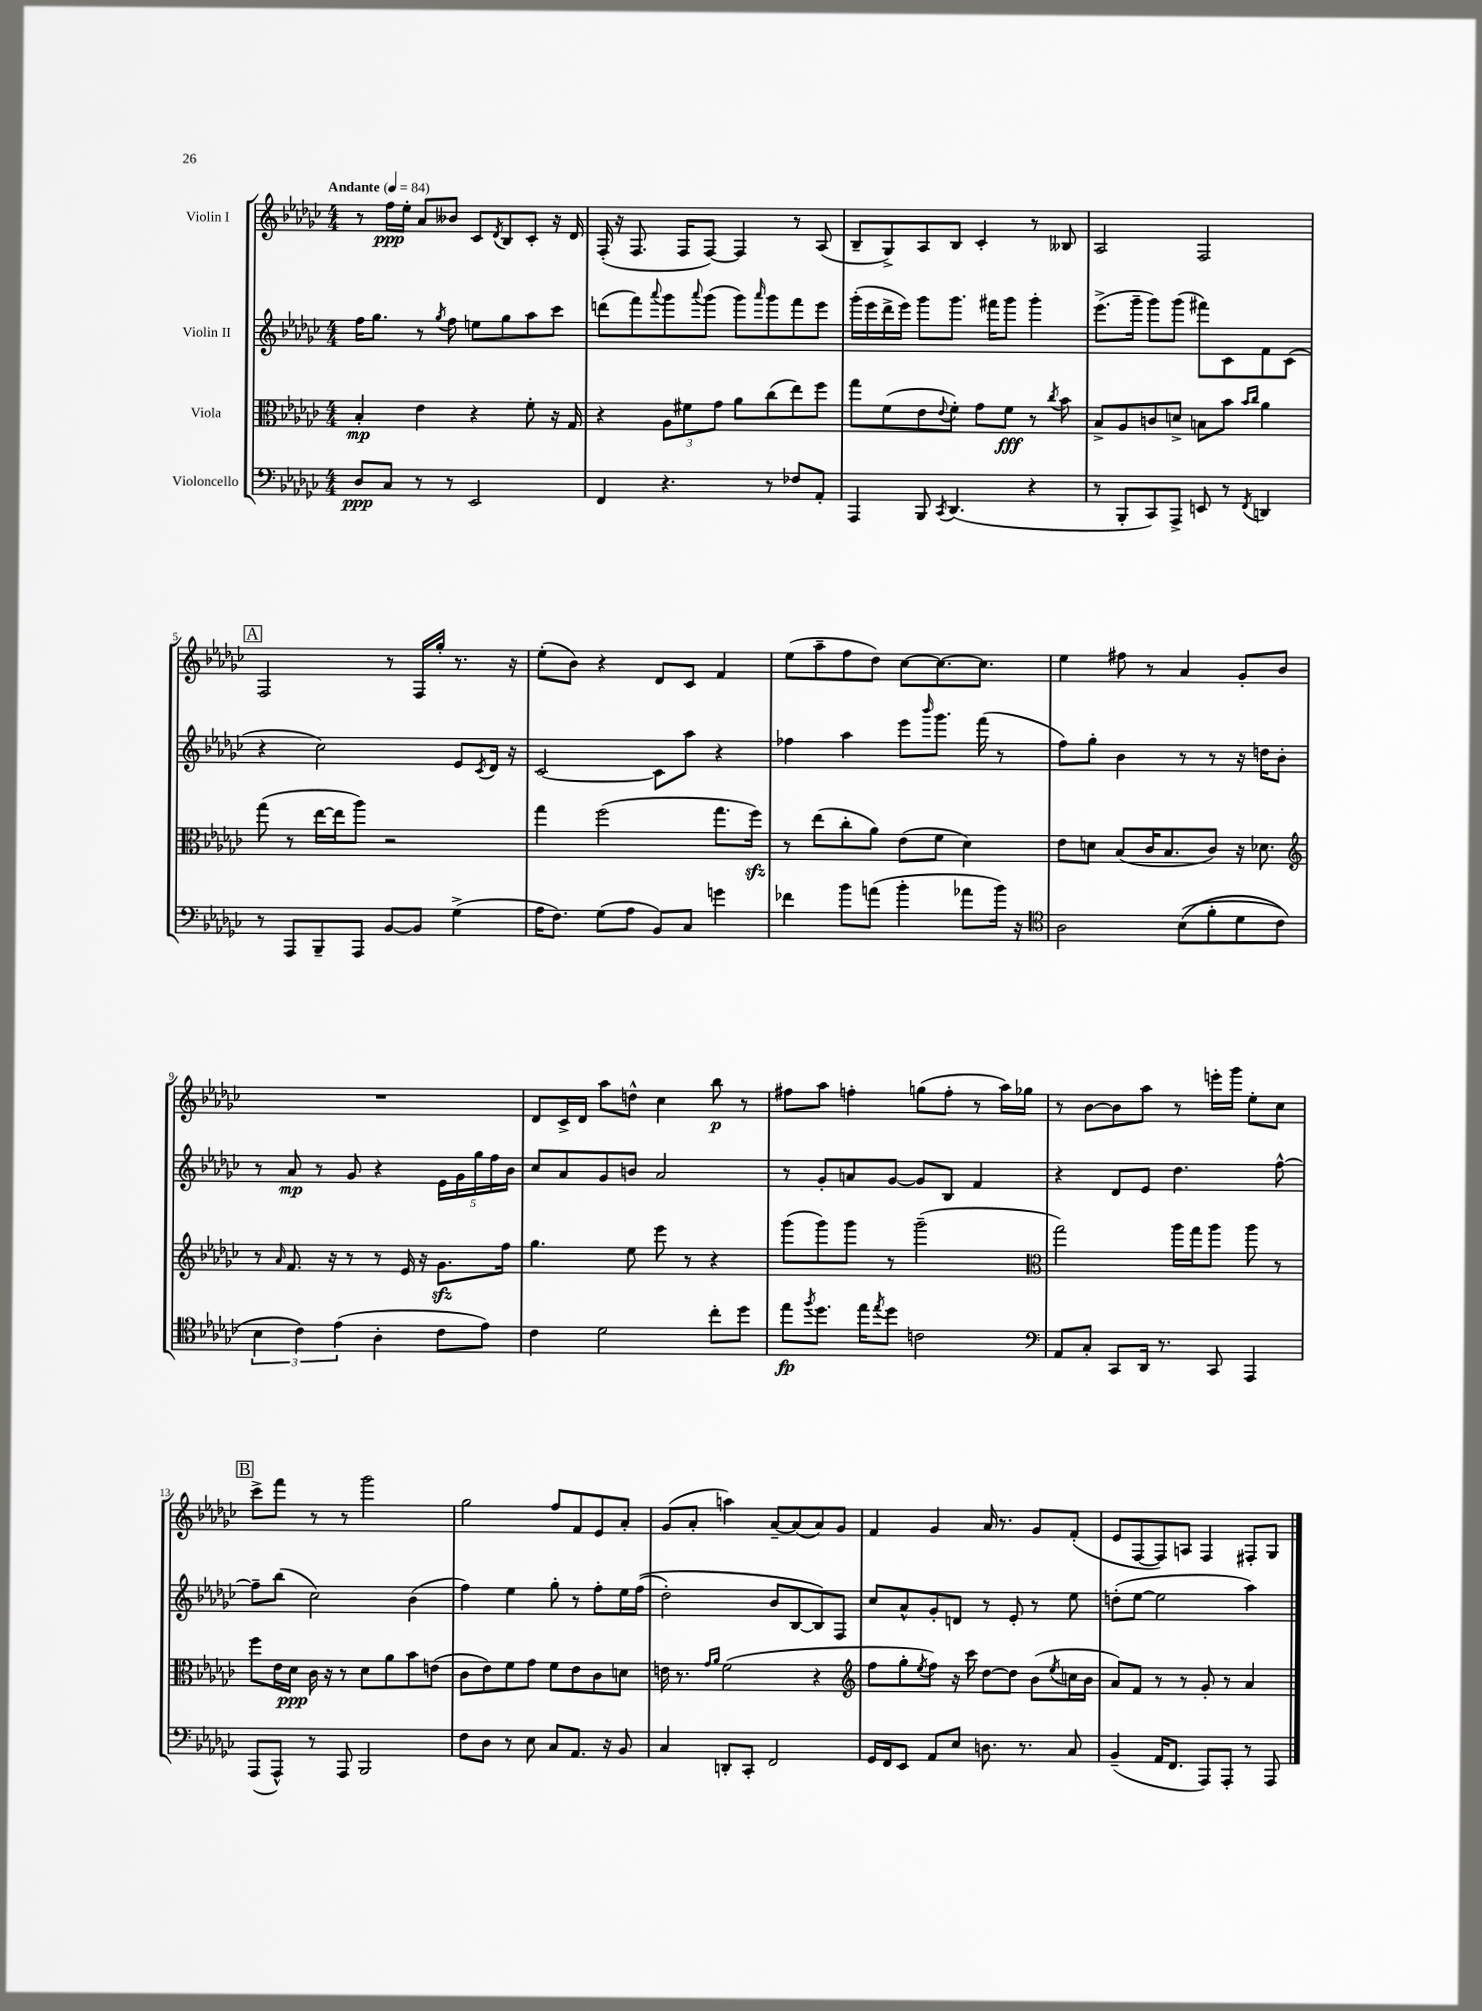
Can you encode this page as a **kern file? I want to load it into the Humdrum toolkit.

**kern	**dynam	**kern	**dynam	**kern	**dynam	**kern	**dynam
*part4	*part4	*part3	*part3	*part2	*part2	*part1	*part1
*staff4	*staff4	*staff3	*staff3	*staff2	*staff2	*staff1	*staff1
*I"Violoncello	*	*I"Viola	*	*I"Violin II	*	*I"Violin I	*
*clefF4	*	*clefC3	*	*clefG2	*	*clefG2	*
*k[b-e-a-d-g-c-]	*	*k[b-e-a-d-g-c-]	*	*k[b-e-a-d-g-c-]	*	*k[b-e-a-d-g-c-]	*
*M4/4	*	*M4/4	*	*M4/4	*	*M4/4	*
*MM84	*	*MM84	*	*MM84	*	*MM84	*
=1	=1	=1	=1	=1	=1	=1	=1
!	!	!	!	!	!	!LO:TX:a:B:t=Andante	!
8D-/L	ppp	4B-'/	mp	16ff\KL	.	8r	.
.	.	.	.	8.gg-\J	.	.	.
8C-/J	.	.	.	.	.	16ff\LL	ppp
.	.	.	.	.	.	16ee-'\JJ	.
8r	.	4e-\	.	8r	.	8a-/L	.
.	.	.	.	8qgg-/	.	.	.
8r	.	.	.	8ff\	.	8b--X/J	.
2EE-/	.	4r	.	8een\L	.	8c-/L	.
.	.	.	.	.	.	8qd-/	.
.	.	.	.	8gg-\	.	8B-/	.
.	.	8f'\	.	8aa-\	.	8c-'/J	.
.	.	16r	.	8ccc-\J	.	16r	.
.	.	16G-/	.	.	.	16d-/	.
=2	=2	=2	=2	=2	=2	=2	=2
4FF/	.	4r	.	(8dddn\L	.	(16F'/	.
.	.	.	.	.	.	16r	.
.	.	.	.	8fff\)	.	8.F/	.
.	.	.	.	8qqaaa-/	.	.	.
4.r	.	12A-\L	.	8ggg-\	.	.	.
.	.	.	.	.	.	16F/KL	.
.	.	12f#X\	.	.	.	.	.
.	.	.	.	8qqaaa-/	.	.	.
.	.	.	.	(8ggg-\J	.	[8F/J)	.
.	.	12g-\J	.	.	.	.	.
.	.	8a-\L	.	8ggg-\L)	.	4F/]	.
.	.	.	.	16qqaaa-/	.	.	.
8r	.	(8cc-\	.	8ggg-\	.	.	.
8F-X/L	.	8ee-\)	.	8fff\	.	8r	.
8AA-'/J	.	8ff\J	.	8eee-\J	.	(8A-/	.
=3	=3	=3	=3	=3	=3	=3	=3
4AAA-/	.	8gg-\L	.	(16ggg-'\LL	.	8B-~/L	.
.	.	.	.	16eee-\	.	.	.
.	.	(8f\	.	16ddd-^\	.	8G-^/)	.
.	.	.	.	16eee-\JJ)	.	.	.
8BBB-/	.	8e-\	.	8ggg-\L	.	8A-/	.
8qCC-/	.	8qqe-/	.	.	.	.	.
(4.DD-/	.	8f'\J)	.	8.ggg-\J	.	8B-/J	.
.	.	8g-\L	.	.	.	4c-'/	.
.	.	.	.	16fff#X\KL	.	.	.
.	.	8f\J	fff	8ggg-\J	.	.	.
4r	.	8r	.	4ggg-'\	.	8r	.
.	.	8qcc-/	.	.	.	.	.
.	.	8b-\	.	.	.	8B--X/	.
=4	=4	=4	=4	=4	=4	=4	=4
8r	.	8B-^/L	.	(8.eee-^\L	.	2A-/	.
8BBB-'/L	.	8A-/	.	.	.	.	.
.	.	.	.	16ggg-~\Jk	.	.	.
8CC-/)	.	8cn/	.	8ggg-\L)	.	.	.
8AAA-^/J	.	8dn^/J	.	(8ggg-\J	.	.	.
8EEn/	.	8Bn\L	.	8fff#X\L)	.	2F/	.
8r	.	8b-\J	.	8c-\	.	.	.
.	.	16qqb-/LL	.	.	.	.	.
8qFF/	.	16qqcc-/JJ	.	.	.	.	.
4DDn/	.	4a-\	.	8f\	.	.	.
.	.	.	.	(8c-\J	.	.	.
!!LO:LB:g=z
!!LO:REH:place=s1:t=A
=5	=5	=5	=5	=5	=5	=5	=5
8r	.	(8gg-\	.	4r	.	2F/	.
8AAA-/L	.	8r	.	.	.	.	.
8BBB-~/	.	[16ee-\LL	.	2cc-\)	.	.	.
.	.	16ee-\J]	.	.	.	.	.
8AAA-/J	.	8aa-\J)	.	.	.	.	.
[8BB-/L	.	2r	.	.	.	8r	.
8BB-/J]	.	.	.	.	.	16F/LL	.
.	.	.	.	.	.	16gg-'/JJ	.
(4G-^\	.	.	.	8e-/L	.	8.r	.
.	.	.	.	8qc-/	.	.	.
.	.	.	.	16d-/Jk	.	.	.
.	.	.	.	16r	.	16r	.
=6	=6	=6	=6	=6	=6	=6	=6
16A-\KL	.	4gg-\	.	[2c-/	.	(8ee-'\L	.
8.F\J)	.	.	.	.	.	.	.
.	.	.	.	.	.	8b-\J)	.
(8G-\L	.	(2ff\	.	.	.	4r	.
8A-\J	.	.	.	.	.	.	.
8BB-/L)	.	.	.	8c-\L]	.	8d-/L	.
8C-/J	.	.	.	8aa-\J	.	8c-/J	.
4gn\	.	8.gg-\L	.	4r	.	4f/	.
.	.	16ffzz\Jk)	.	.	.	.	.
=7	=7	=7	=7	=7	=7	=7	=7
4f-X\	.	8r	.	4ff-X\	.	(8ee-\L	.
.	.	(8ee-\L	.	.	.	8aa-~\	.
8b-\L	.	8cc-'\	.	4aa-\	.	8ff\	.
(8an\J	.	8a-\J)	.	.	.	8dd-\J)	.
4b-'\	.	(8e-\L	.	8eee-\L	.	[8cc-\L	.
.	.	.	.	16qqbbb-/	.	.	.
.	.	8f\J	.	8.ggg-\J	.	8.cc-\_	.
8a-X\L	.	4d-\)	.	.	.	.	.
.	.	.	.	(16fff\	.	8.cc-\J]	.
16b-\Jk)	.	.	.	8r	.	.	.
16r	.	.	.	.	.	.	.
=8	=8	=8	=8	=8	=8	=8	=8
*clefC4	*	*	*	*	*	*	*
2A-\	.	8e-\L	.	8ff\L)	.	4ee-\	.
.	.	8dn\J	.	8gg-'\J	.	.	.
.	.	(8B-/L	.	4b-\	.	8ff#X\	.
.	.	16c-/K	.	.	.	8r	.
.	.	8.B-/	.	.	.	.	.
((8B-\L	.	.	.	8r	.	4a-/	.
8f'\	.	8c-/J)	.	8r	.	.	.
8d-\	.	16r	.	16r	.	8g-'/L	.
.	.	8.d-X\	.	16ddn\KL	.	.	.
8c-\J)	.	.	.	8b-'\J	.	8b-/J	.
!!LO:LB:g=z
=9	=9	=9	=9	=9	=9	=9	=9
*	*	*clefG2	*	*	*	*	*
6B-\	.	8r	.	8r	.	1r	.
.	.	16qqa-/	.	.	.	.	.
.	.	8.f/	.	8a-/	mp	.	.
6c-\)	.	.	.	.	.	.	.
.	.	.	.	8r	.	.	.
.	.	16r	.	.	.	.	.
(6e-\	.	.	.	.	.	.	.
.	.	8r	.	8g-/	.	.	.
4A-'\	.	8r	.	4r	.	.	.
.	.	16e-/	.	.	.	.	.
.	.	16r	.	.	.	.	.
8c-\L	.	8.g-zz\L	.	20e-\LL	.	.	.
.	.	.	.	20g-\	.	.	.
.	.	.	.	20gg-\	.	.	.
8e-\J)	.	.	.	.	.	.	.
.	.	.	.	20ff\	.	.	.
.	.	16ff\Jk	.	.	.	.	.
.	.	.	.	20b-\JJ	.	.	.
=10	=10	=10	=10	=10	=10	=10	=10
4c-\	.	4.gg-\	.	8cc-/L	.	8d-/L	.
.	.	.	.	8a-/	.	16c-^/L	.
.	.	.	.	.	.	16d-/JJ	.
2d-\	.	.	.	8g-/	.	8aa-\L	.
.	.	8ee-\	.	8bn/J	.	8ddn^^\J	.
.	.	8eee-\	.	2a-/	.	4cc-\	.
.	.	8r	.	.	.	.	.
8cc-'\L	.	4r	.	.	.	8bb-\	p
8dd-\J	.	.	.	.	.	8r	.
=11	=11	=11	=11	=11	=11	=11	=11
8ee-\L	fp	(8ggg-\L	.	8r	.	8ff#X\L	.
8qff/	.	.	.	.	.	.	.
8.dd-\J	.	8ggg-\)	.	8g-'/L	.	8aa-\J	.
.	.	8ggg-\J	.	8an/	.	4ffn'\	.
16ee-\KL	.	.	.	.	.	.	.
8qee-/	.	.	.	.	.	.	.
8dd-\J	.	8r	.	[8g-/J	.	.	.
2cn\	.	(2ggg-~\	.	8g-/L]	.	(8ggn\L	.
.	.	.	.	8B-/J	.	8ff'\J	.
.	.	.	.	4f/	.	8r	.
.	.	.	.	.	.	16aa-\LL)	.
.	.	.	.	.	.	16gg-X\JJ	.
=12	=12	=12	=12	=12	=12	=12	=12
*clefF4	*	*clefC3	*	*	*	*	*
8AA-/L	.	2gg-\)	.	4r	.	8r	.
8C-'/J	.	.	.	.	.	[8b-\L	.
8CC-/L	.	.	.	8d-/L	.	8b-\]	.
16DD-/Jk	.	.	.	8e-/J	.	8aa-\J	.
8.r	.	.	.	.	.	.	.
.	.	16aa-\LL	.	4.dd-\	.	8r	.
.	.	16gg-\J	.	.	.	.	.
8CC-/	.	8aa-\J	.	.	.	16eeen'\LL	.
.	.	.	.	.	.	16ggg-\JJ	.
4AAA-/	.	8aa-\	.	.	.	8ee-'\L	.
.	.	8r	.	[8ff^^\	.	8cc-\J	.
!!LO:LB:g=z
!!LO:REH:place=s1:t=B
=13	=13	=13	=13	=13	=13	=13	=13
(8AAA-/L	.	8ff\L	.	8ff~\L]	.	8ccc-^\L	.
8AAA-^^/J)	.	16e-\L	.	(8bb-\J	.	8fff\J	.
.	.	16d-\JJ	ppp	.	.	.	.
8r	.	16c-\	.	2cc-\)	.	8r	.
.	.	16r	.	.	.	.	.
8AAA-/	.	8r	.	.	.	8r	.
2BBB-/	.	8d-\L	.	.	.	2ggg-\	.
.	.	8a-\	.	.	.	.	.
.	.	8b-\	.	(4b-\	.	.	.
.	.	(8en\J	.	.	.	.	.
=14	=14	=14	=14	=14	=14	=14	=14
8F\L	.	8c-\L	.	4ff\)	.	2gg-\	.
8D-\J	.	8e-\)	.	.	.	.	.
8r	.	8f\	.	4ee-\	.	.	.
8E-\	.	8g-\J	.	.	.	.	.
8C-/L	.	8f\L	.	8gg-'\	.	8ff/L	.
8.AA-/J	.	8e-\	.	8r	.	8f/	.
.	.	8c-\	.	8ff'\L	.	8e-/	.
16r	.	.	.	.	.	.	.
8BB-/	.	8dn\J	.	16ee-\L	.	8a-'/J	.
.	.	.	.	((16ff\JJ	.	.	.
=15	=15	=15	=15	=15	=15	=15	=15
4C-/	.	16en\	.	2dd-'\)	.	(8g-/L	.
.	.	8.r	.	.	.	.	.
.	.	.	.	.	.	8a-'/J	.
.	.	16qqg-/LL	.	.	.	.	.
.	.	16qqa-/JJ	.	.	.	.	.
8DDn'/L	.	(2f\	.	.	.	4aan\)	.
8CC-'/J	.	.	.	.	.	.	.
2FF/	.	.	.	8b-/L	.	[8a-~/L	.
.	.	.	.	[8B-/	.	(8a-/]	.
.	.	4r	.	8B-/])	.	8a-/)	.
.	.	.	.	8F/J	.	8g-/J	.
=16	=16	=16	=16	=16	=16	=16	=16
*	*	*clefG2	*	*	*	*	*
16GG-/LL	.	8ff\L	.	8cc-/L	.	4f/	.
16FF/J	.	.	.	.	.	.	.
8EE-/J	.	8gg-'\	.	8a-^^/	.	.	.
.	.	8qee-/	.	.	.	.	.
8AA-/L	.	8ff\J)	.	8g-'/	.	4g-/	.
8E-/J	.	16r	.	8dn/J	.	.	.
.	.	16ccc-\	.	.	.	.	.
8.Dn\	.	[8dd-\L	.	8r	.	16a-/	.
.	.	.	.	.	.	8.r	.
.	.	8dd-\J]	.	8e-'/	.	.	.
8.r	.	.	.	.	.	.	.
.	.	(8b-\L	.	8r	.	8g-/L	.
.	.	8qee-/	.	.	.	.	.
8C-/	.	16ccn\L	.	8ee-\	.	(8f'/J	.
.	.	16b-\JJ	.	.	.	.	.
=17	=17	=17	=17	=17	=17	=17	=17
(4BB-~/	.	8a-/L)	.	(8ddn'\L	.	8e-/L	.
.	.	8f/J	.	[8ee-\J	.	[8F/	.
16AA-/KL	.	8r	.	2ee-\]	.	8F/])	.
8.FF/J	.	.	.	.	.	.	.
.	.	8r	.	.	.	8An/J	.
8AAA-/L)	.	8g-'/	.	.	.	4F/	.
8AAA-'/J	.	8r	.	.	.	.	.
8r	.	4a-/	.	4aa-\)	.	8F#X'/L	.
8AAA-/	.	.	.	.	.	8G-/J	.
==	==	==	==	==	==	==	==
*-	*-	*-	*-	*-	*-	*-	*-
